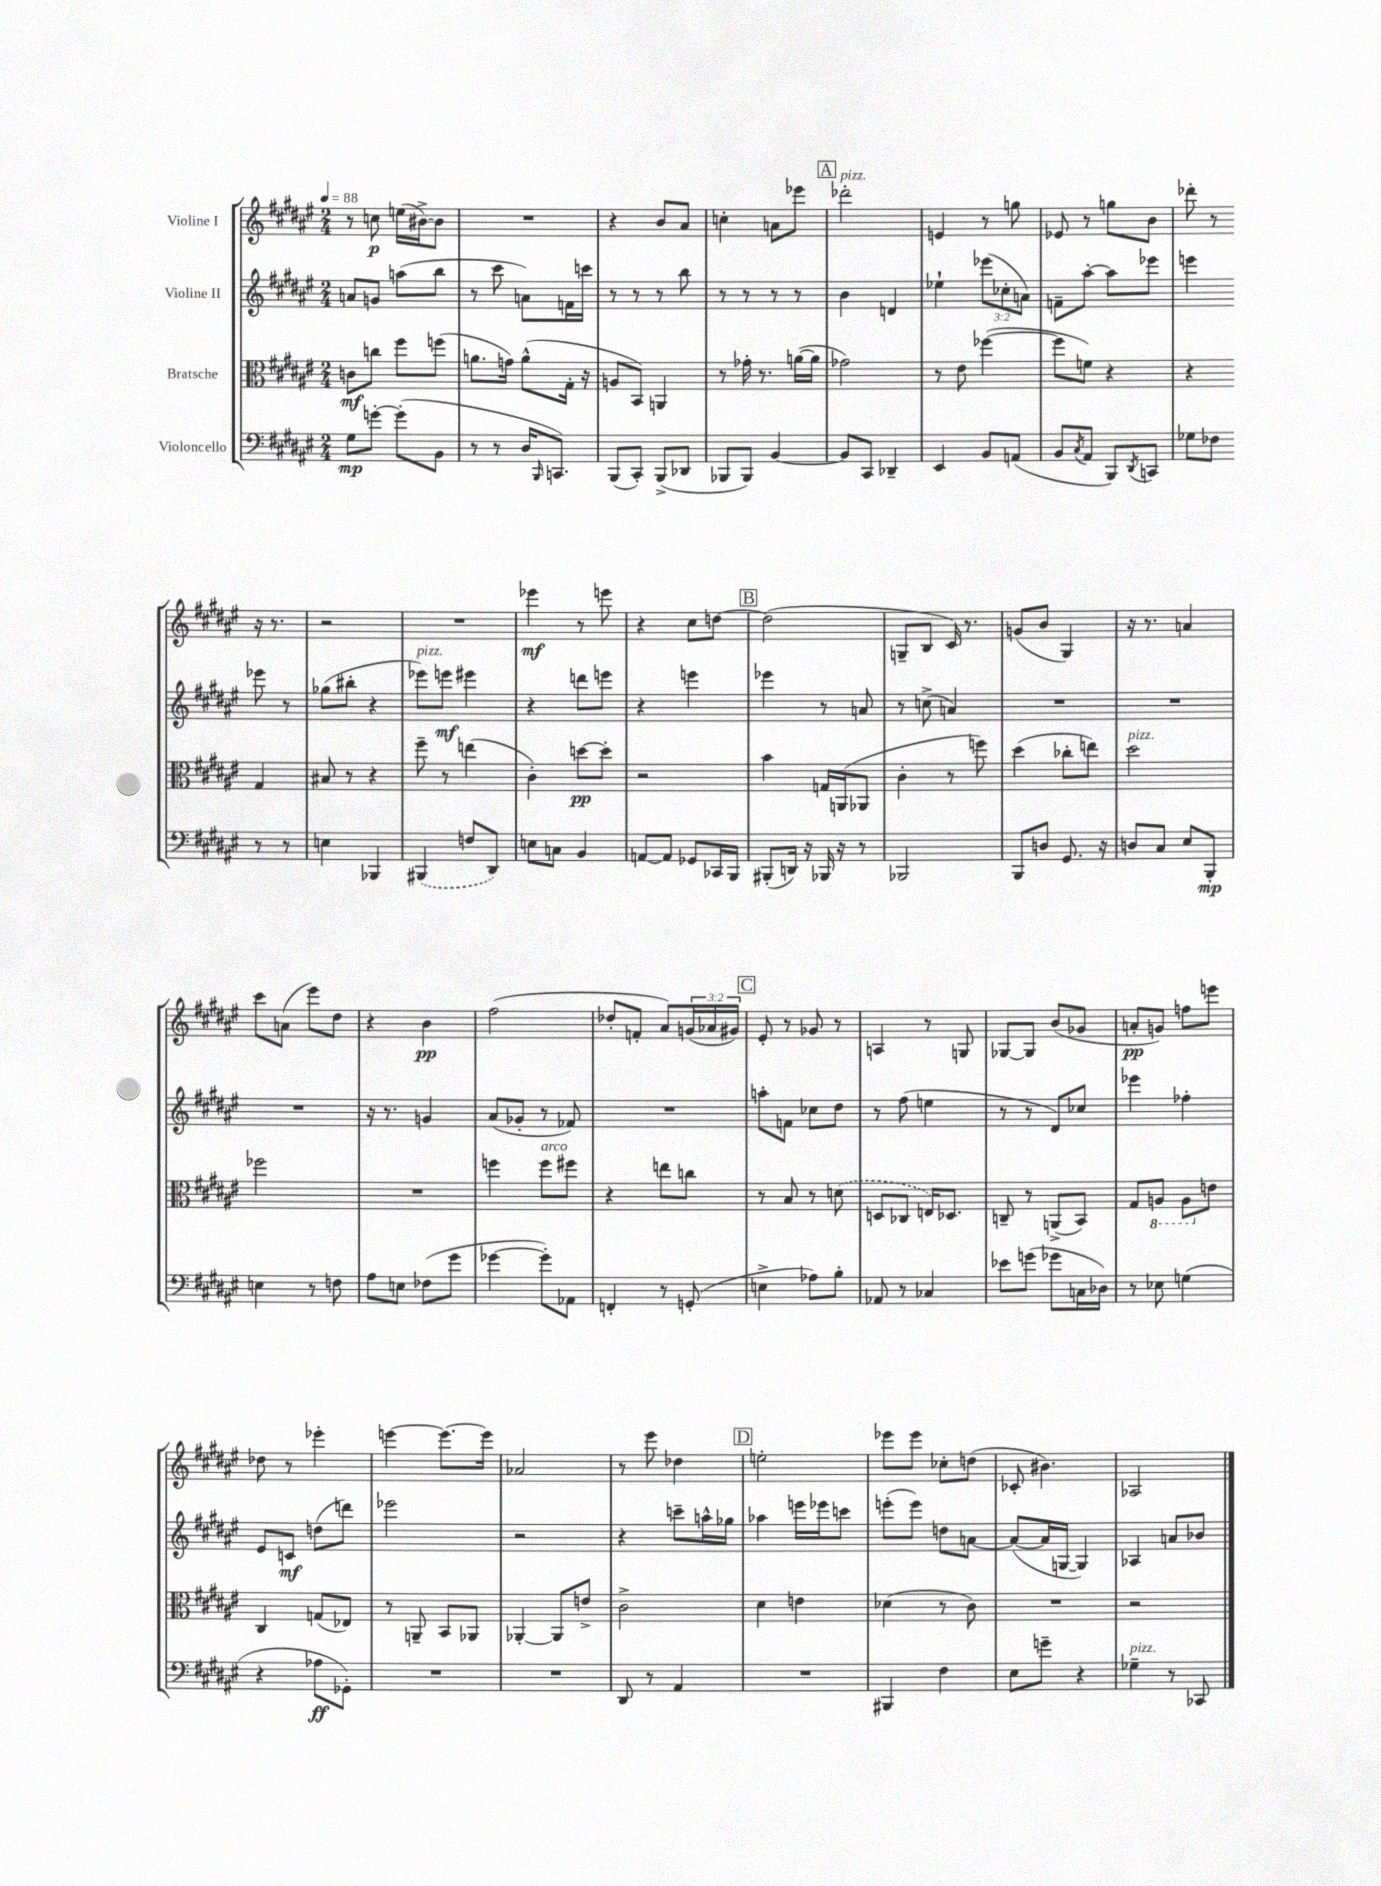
<<
\new StaffGroup <<
\new Staff = "s0" \with { instrumentName = "Violine I" } {
    \clef treble \key fis \major \numericTimeSignature \time 2/4 \override Staff.TupletNumber.text = #tuplet-number::calc-fraction-text \tempo 4 = 88
    r8 c''8\p e''16( bis'16~->) bis'8 |
    R2 |
    r4 b'8 ais'8 |
    c''4-. a'8 ees'''8 |
    \mark \markup { \box "A" } des'''2-.^\markup { \italic "pizz." } |
    e'4 r8 g''8 |
    ees'8 r8 g''8 b'8 |
    des'''8-. r8 r16 r8. |
    r2 |
    R2 |
    ees'''4\mf r8 e'''8 |
    r4 cis''8 d''8~ |
    \mark \markup { \box "B" } d''2( |
    g8-- b8 cis'16) r8. |
    g'8( b'8 gis4) |
    r16 r8. a'4 |
    cis'''8 a'8( eis'''8) dis''8 |
    r4 b'4\pp |
    fis''2( |
    des''8-. f'8-. ais'8) \tuplet 3/2 { g'16( aes'16 gis'16) } |
    \mark \markup { \box "C" } eis'8-. r8 ges'8 r8 |
    a4 r8 g8 |
    ges8~ ges8 b'8( ges'8 |
    a'8-.\pp g'8) f''8 e'''8 |
    des''8 r8 ees'''4-. |
    e'''4~ e'''8.~ e'''16 |
    aes'2 |
    r8 eis'''8 des''4 |
    \mark \markup { \box "D" } e''2-. |
    ees'''8 ees'''8 ces''8-. d''8( |
    ces'8-. bis'4.) |
    aes2 \bar "|." |
}
\new Staff = "s1" \with { instrumentName = "Violine II" } {
    \clef treble \key fis \major \numericTimeSignature \time 2/4 \override Staff.TupletNumber.text = #tuplet-number::calc-fraction-text
    a'8 g'8 a''8( b''8 |
    r8 cis'''8 a'8) f'16 c'''16 |
    r8 r8 r8 b''8 |
    r8 r8 r8 r8 |
    \mark \markup { \box "A" } b'4 d'4 |
    ees''4-! \tuplet 3/2 { ees'''8( ces''8-. a'8) } |
    f'8-- ais''8~-. ais''8 ees'''8 |
    e'''4 ees'''8 r8 |
    ges''8( bis''8-. r4 |
    ees'''8^\markup { \italic "pizz." }) e'''8\mf eis'''4 |
    r4 d'''8 e'''8 |
    r4 e'''4 |
    \mark \markup { \box "B" } ees'''4 r8 a'8 |
    r8 c''8->( a'4) |
    R2 |
    R2 |
    R2 |
    r16 r8. g'4 |
    ais'8( ges'8-. r8 fes'8) |
    R2 |
    \mark \markup { \box "C" } a''8-. f'8 ces''8 dis''8 |
    r8 fis''8( e''4 |
    r8 r8 dis'8) ces''8 |
    ees'''4 fes''4-. |
    eis'8 c'8\mf d''8( d'''8) |
    ees'''2 |
    r2 |
    r4 c'''8-- a''16-^ ges''16 |
    \mark \markup { \box "D" } aes''4 e'''16 ees'''16 c'''8 |
    e'''8-.( e'''8) d''8 a'8~ |
    a'8~( a'16 g16~ g4) |
    aes4 a'8 bes'8 \bar "|." |
}
\new Staff = "s2" \with { instrumentName = "Bratsche" } {
    \clef alto \key fis \major \numericTimeSignature \time 2/4
    c'8\mf c''8 fis''8 f''8( |
    a'8. g'16) a'8-^( gis16-. r16 |
    a8 b,8) a,4 |
    r8 ges'16-. r8. a'16~( a'16 |
    \mark \markup { \box "A" } ges'2) |
    r8 eis'8 fes''4~( |
    fes''8 f'8) r4 |
    r4 gis4 |
    bis8 r8 r4 |
    fis''8-- r8 e''4( |
    cis'4-.) d''8~\pp d''8-. |
    r2 |
    \mark \markup { \box "B" } b'4 g16 a,16( aes,8 |
    cis'4-. r8 f''8) |
    dis''4( ces''8-. e''8) |
    dis''2^\markup { \italic "pizz." } |
    fes''2 |
    R2 |
    f''4 f''8^\markup { \italic "arco" } fis''8 |
    r4 e''8 c''8 |
    \mark \markup { \box "C" } r8 b8 r8 \once \slurDashed d'8( |
    d8 ces8 e16) des8. |
    c8-- r8 a,8->( b,8) |
    gis8 \ottava #-1 a,8 a,8 \ottava #0 e'8 |
    cis4 g8( ees8) |
    r8 a,8-- b,8 aes,8 |
    aes,4~-. aes,8 e'8-> |
    cis'2-> |
    \mark \markup { \box "D" } dis'4 e'4 |
    des'4( r8 cis'8) |
    R2 |
    r2 \bar "|." |
}
\new Staff = "s3" \with { instrumentName = "Violoncello" } {
    \clef bass \key fis \major \numericTimeSignature \time 2/4
    gis8\mp g'8~-. g'8-.( b,8 |
    r8 r8 dis16 \grace { b,,16 } c,8.) |
    b,,8( cis,8-.) b,,8->( des,8 |
    bes,,8 bes,,8) b,4~ |
    \mark \markup { \box "A" } b,8 cis,8 des,4-- |
    eis,4 b,8 a,8( |
    b,8 \acciaccatura { cis8 } ais,8 b,,8) \acciaccatura { dis,8 } c,8 |
    ges8 fes8 r8 r8 |
    e4 bes,,4 |
    \once \slurDashed bis,,4( f8 dis,8) |
    e8 c8 b,4 |
    a,8~ a,8 ges,8 ces,16 b,,16 |
    \mark \markup { \box "B" } bis,,8-.( d,16) r16 bes,,16 r16 r8 |
    bes,,2 |
    b,,8 d8 gis,8. r16 |
    d8 cis8 eis8 b,,8-.\mp |
    e4 r8 f8 |
    ais8 e8 fes8( gis'8 |
    ges'4~ ges'8-.) aes,8 |
    f,4-. r8 g,8-.( |
    \mark \markup { \box "C" } e4-> aes8) b8-. |
    aes,8 r8 ces4 |
    ees'8 g'8( ges'8 c16 des16) |
    r8 ees8 g4( |
    r4 aes8\ff ges,8-.) |
    R2 |
    R2 |
    dis,8 r8 ais,4 |
    \mark \markup { \box "D" } R2 |
    bis,,4 fis4 |
    eis8 g'8-- r4 |
    ges4--^\markup { \italic "pizz." } r8 ces,8 \bar "|." |
}
>>
>>
\layout { \context { \Score \remove "Bar_number_engraver" } }
